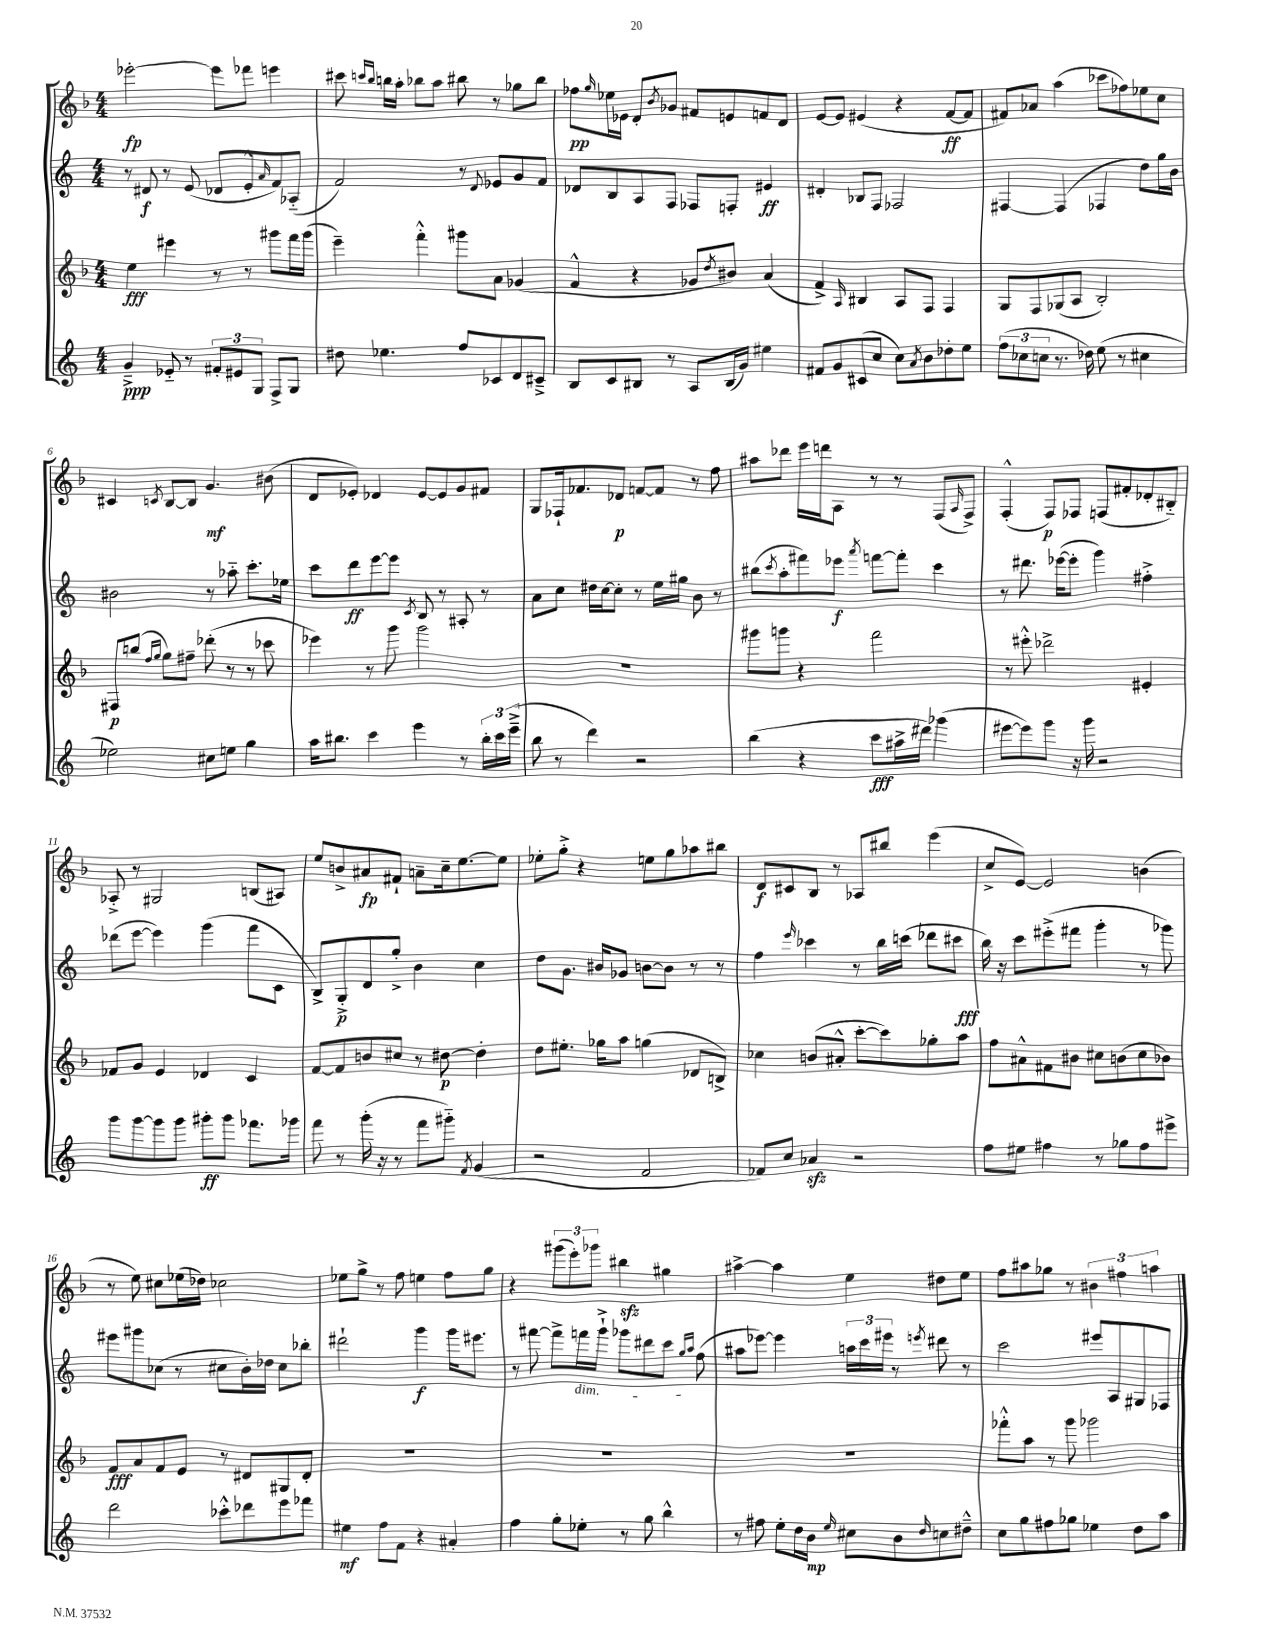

**kern	**dynam	**kern	**dynam	**kern	**dynam	**kern	**dynam
*part4	*part4	*part3	*part3	*part2	*part2	*part1	*part1
*staff4	*staff4	*staff3	*staff3	*staff2	*staff2	*staff1	*staff1
*clefG2	*	*clefG2	*	*clefG2	*	*clefG2	*
*k[]	*	*k[b-]	*	*k[]	*	*k[b-]	*
*M4/4	*	*M4/4	*	*M4/4	*	*M4/4	*
=1	=1	=1	=1	=1	=1	=1	=1
4g~^/	ppp	4ee\	fff	8r	.	[2eee-X'\	fp
.	.	.	.	8d#X/	f	.	.
8e-X/	.	4eee#X\	.	8r	.	.	.
8r	.	.	.	(8e/	.	.	.
12f#X'/L	.	8r	.	8d-X/L	.	8eee-\L]	.
12e#X/	.	.	.	.	.	.	.
.	.	8r	.	8e'^^/	.	8fff-X\J	.
12G/J	.	.	.	.	.	.	.
.	.	.	.	16qqa/	.	.	.
8F^/L	.	8ggg#X\L	.	8f/)	.	4eeen\	.
8G/J	.	16fff\L	.	(8A-X/J	.	.	.
.	.	(16ggg#\JJ	.	.	.	.	.
=2	=2	=2	=2	=2	=2	=2	=2
8dd#X\	.	4eee~\)	.	2f/)	.	8ccc#X\	.
.	.	.	.	.	.	16qqcccn/LL	.
.	.	.	.	.	.	16qqbb-/JJ	.
4.ee-X\	.	.	.	.	.	16bbn\LL	.
.	.	.	.	.	.	16aa'\JJ	.
.	.	4fff'^^\	.	.	.	8bb-X\L	.
.	.	.	.	.	.	8aa\J	.
8ff/L	.	8ggg#X\L	.	8r	.	8bb#X\	.
.	.	.	.	8qqd/	.	.	.
8c-X/	.	8a\J	.	8e-X/L	.	8r	.
8d/	.	(4g-X/	.	8g/	.	8gg-X\L	.
8c#X~^/J	.	.	.	8f/J	.	8bb#\J	.
=3	=3	=3	=3	=3	=3	=3	=3
8B/L	.	4f^^/	.	8d-X/L	.	8ff-X\L	pp
.	.	.	.	.	.	16qqgg/	.
8c/	.	.	.	8B/	.	16ee-X\L	.
.	.	.	.	.	.	16e-X\JJ	.
8B#X/J	.	4r	.	8A/	.	8d'/L	.
.	.	.	.	.	.	8qb-/	.
8r	.	.	.	8F/J	.	8g-X/J	.
8A/L	.	8g-X/L	.	8F-X/L	.	8f#X/L	.
.	.	8qdd/	.	.	.	.	.
(16B#/L	.	8b#X/J)	.	8Fn'/J	.	8en/	.
16g/JJ)	.	.	.	.	.	.	.
4ee#X\	.	(4a/	.	4e#X/	ff	8fn/	.
.	.	.	.	.	.	8d/J	.
=4	=4	=4	=4	=4	=4	=4	=4
8f#X/L	.	4f^/)	.	4d#X'/	.	[8e/L	.
8g/	.	.	.	.	.	8e/J]	.
.	.	16qqA/	.	.	.	.	.
(8c#X/	.	4B#X/	.	8B-X/L	.	(4e#X/	.
8cc/J	.	.	.	8F/J	.	.	.
8cc\L)	.	8A/L	.	2F-X/	.	4r	.
8qa/	.	.	.	.	.	.	.
8b\	.	8F/J	.	.	.	.	.
8dd-X'\	.	4F/	.	.	.	[8f/L	ff
8ee\J	.	.	.	.	.	8f/J]	.
=5	=5	=5	=5	=5	=5	=5	=5
(12ff\L	.	8G/L	.	[4F#X/	.	8f#X/L)	.
12cc-X\	.	.	.	.	.	.	.
.	.	8F/	.	.	.	8a-X/J	.
12ccn\J	.	.	.	.	.	.	.
8.r	.	(8G-X/	.	(4F#/]	.	(4aa\	.
.	.	8A/J	.	.	.	.	.
16dd-X\)	.	.	.	.	.	.	.
(8ee\	.	2B-'/)	.	4F-X/	.	8ccc-X\L	.
8r	.	.	.	.	.	8ff-X\)	.
4cc#X\	.	.	.	8dd\L)	.	8ee-X\	.
.	.	.	.	16gg\L	.	8cc\J	.
.	.	.	.	16b\JJ	.	.	.
!!LO:LB:g=z
=6	=6	=6	=6	=6	=6	=6	=6
2ee-X\)	.	8F#X/L	p	2b#X\	.	4c#X/	.
.	.	(8bbn/J	.	.	.	.	.
.	.	16qqff/LL	.	.	.	.	.
.	.	16qqgg/JJ	.	.	.	8qcn/	.
.	.	8gg\L)	.	.	.	[8B-/L	.
.	.	8ff#X~\J	.	.	.	8B-/J]	.
8cc#X\L	.	(8ddd-X'\	.	8r	.	4.g/	mf
8een\J	.	8r	.	8aa-X\	.	.	.
4gg\	.	8r	.	8.ccc'\L	.	.	.
.	.	8ccc-X\	.	.	.	(8b#X\	.
.	.	.	.	16ee-X\Jk	.	.	.
=7	=7	=7	=7	=7	=7	=7	=7
16aa\KL	.	4eee-X\)	.	8ccc\L	.	8d/L	.
8.bb#X\J	.	.	.	.	.	.	.
.	.	.	.	8ddd\	ff	8e-X'/J)	.
4ccc\	.	8r	.	[8eee\	.	4d-X/	.
.	.	8ggg\	.	8eee\J]	.	.	.
.	.	.	.	8qc/	.	.	.
4eee\	.	2ggg\	.	8B/	.	[8e-/L	.
.	.	.	.	8r	.	8e-/]	.
8r	.	.	.	8A#X'/	.	8g/	.
24bb#'\LL	.	.	.	8r	.	8f#X/J	.
24ccc\	.	.	.	.	.	.	.
(24eee~^\JJ	.	.	.	.	.	.	.
=8	=8	=8	=8	=8	=8	=8	=8
8bb\	.	1r	.	8a\L	.	8G/L	.
8r	.	.	.	8cc\J	.	16F-X`/k	.
.	.	.	.	.	.	8.f-X/	.
4ddd\)	.	.	.	16dd#X\LL	.	.	.
.	.	.	.	[16cc\J	.	.	.
.	.	.	.	8cc'\J]	.	8d-X/J	p
2r	.	.	.	8r	.	[8fn/L	.
.	.	.	.	16ee\LL	.	8f/J]	.
.	.	.	.	16gg#X\JJ	.	.	.
.	.	.	.	8b\	.	8r	.
.	.	.	.	8r	.	8ff\	.
=9	=9	=9	=9	=9	=9	=9	=9
(4bb\	.	8ggg#X\L	.	(8bb#X\L	.	8aa#X\L	.
.	.	.	.	8qccc/	.	.	.
.	.	8gggn\J	.	8aa'\	.	8ddd-X\J	.
4r	.	4r	.	8fff#X\)	.	16eee\LL	.
.	.	.	.	.	.	16dddn\J	.
.	.	.	.	8eee-X\J	f	8A\J	.
.	.	.	.	8qaaa/	.	.	.
8ccc\L	fff	2fff\	.	[8fffn\L	.	8r	.
16aa#X^\L	.	.	.	8fff'\J]	.	8r	.
16ddd#X\JJ)	.	.	.	.	.	.	.
(4ggg-X\	.	.	.	4ccc\	.	(8F/L	.
.	.	.	.	.	.	16qqA/	.
.	.	.	.	.	.	8F^/J)	.
=10	=10	=10	=10	=10	=10	=10	=10
[8eee#X\L	.	8r	.	8r	.	(4F'^^/	.
8eee#\])	.	8eee#X'^^\	.	8.ddd#X\	.	.	.
8ggg\J	.	2ddd-X^\	.	.	.	8F/L)	p
.	.	.	.	([16eee-X\KL	.	.	.
16r	.	.	.	8eee-'\J]	.	8F-X/J	.
16ggg\	.	.	.	.	.	.	.
2r	.	.	.	4ggg\)	.	(8Fn/L	.
.	.	.	.	.	.	8f#X'/	.
.	.	4e#X'/	.	4ff#X'^\	.	8d-X'/	.
.	.	.	.	.	.	8B#X/J)	.
!!LO:LB:g=z
=11	=11	=11	=11	=11	=11	=11	=11
8ggg\L	.	8f-X/L	.	(8ddd-X\L	.	8A-X'^/	.
[8ggg\	.	8g/J	.	[8eee\J	.	8r	.
8ggg\]	.	4e/	.	4eee\])	.	2G#X/	.
8ggg\J	.	.	.	.	.	.	.
8ggg#X'\L	ff	4d-X/	.	(4ggg\	.	.	.
8ggg#\J	.	.	.	.	.	.	.
8.fff-X\L	.	4c/	.	8fff\L	.	(8Bn/L	.
.	.	.	.	8c\J	.	8A#X/J)	.
16ggg-X\Jk	.	.	.	.	.	.	.
=12	=12	=12	=12	=12	=12	=12	=12
8fff\	.	[8f/L	.	8B^/L)	.	8ee/L	.
8r	.	8f/]	.	8G'^/	p	8bn^/	.
(16ggg'\	.	8bn/	.	8d/	.	8a#X/	fp
16r	.	.	.	.	.	.	.
8r	.	8cc#X/J	.	8gg'^/J	.	8f#X`/J	.
8fff\L	.	8r	.	4b\	.	8an~\L	.
8ggg#X\J)	.	[8dd#X\	p	.	.	16cc~\k	.
.	.	.	.	.	.	[8.ee\	.
8qf/	.	.	.	.	.	.	.
(4g/	.	4dd#'\]	.	4cc\	.	.	.
.	.	.	.	.	.	8ee\J]	.
=13	=13	=13	=13	=13	=13	=13	=13
2r	.	8dd\L	.	8dd\L	.	8ee-X'\L	.
.	.	8.ee#X'\J	.	8.g\J	.	8gg'^\J	.
.	.	.	.	.	.	4r	.
.	.	16gg-X\KL	.	16b#X/KL	.	.	.
.	.	8aa\J	.	8g-X/J	.	.	.
2f/	.	(4ggn\	.	[8bn\L	.	8een\L	.
.	.	.	.	8b\J]	.	8gg\	.
.	.	8d-X/L	.	8r	.	8aa-X\	.
.	.	8Bn^/J)	.	8r	.	8bb#X\J	.
=14	=14	=14	=14	=14	=14	=14	=14
8f-X/L)	.	4cc-X\	.	4ff\	.	8d/L	f
8cc/J	.	.	.	.	.	8c#X/	.
.	.	.	.	16qqeee/	.	.	.
4a-Xzz/	.	(8bn/L	.	4ccc-X\	.	8B-/J	.
.	.	8a#X'^^/J	.	.	.	8r	.
2r	.	[8ccc'\L	.	8r	.	8A-X/L	.
.	.	8ccc\])	.	16bb\LL	.	8bb#X/J	.
.	.	.	.	(16cccn\JJ	.	.	.
.	.	8gg-X'\	.	8ddd-X\L	.	(4eee\	.
.	.	8aa\J	.	8ccc#X\J	fff	.	.
=15	=15	=15	=15	=15	=15	=15	=15
8ff\L	.	8ff\L	.	16bb\)	.	8cc^/L	.
.	.	.	.	16r	.	.	.
8ee#X\J	.	8a#X^^\	.	8ccc\L	.	[8e/J)	.
4ff#X\	.	8f#X\	.	(8eee#X'^\	.	2e/]	.
.	.	8b#X\J	.	8fff#X\J	.	.	.
8r	.	8cc#X\L	.	4ggg'\	.	.	.
8gg-X\L	.	(8bn\	.	.	.	.	.
8ff#\	.	8cc#\	.	8r	.	(4bn\	.
8eee#X^\J	.	8b-X\J)	.	8ggg-X\)	.	.	.
!!LO:LB:g=z
=16	=16	=16	=16	=16	=16	=16	=16
2ddd\	.	8f/L	fff	8eee#X\L	.	8r	.
.	.	8a/	.	8ggg#X\	.	8ee\)	.
.	.	8f/	.	(8cc-X\J	.	8cc#X\L	.
.	.	8e/J	.	8r	.	(16ee-X\L	.
.	.	.	.	.	.	16dd-X\JJ)	.
8ccc-X'^^\L	.	8r	.	8cc#X\L	.	2cc-X\	.
8ddd-X\	.	8d#X/L	.	16b'\L)	.	.	.
.	.	.	.	16dd-X\JJ	.	.	.
8eee\	.	8G#X/	.	8cc#\L	.	.	.
8fff-X\J	.	8d#'/J	.	8bb-X'\J	.	.	.
=17	=17	=17	=17	=17	=17	=17	=17
4ee#X\	mf	1r	.	2ddd#X`\	.	8ee-X\L	.
.	.	.	.	.	.	8gg^\J	.
8ff\L	.	.	.	.	.	8r	.
8f\J	.	.	.	.	.	8ff\	.
4r	.	.	.	4ggg\	f	4een\	.
4a#X'/	.	.	.	16ggg\KL	.	8ff\L	.
.	.	.	.	8.eee#X\J	.	.	.
.	.	.	.	.	.	8gg\J	.
=18	=18	=18	=18	=18	=18	=18	=18
4ff\	.	1r	.	8r	.	4r	.
.	.	.	.	[8fff#X\	.	.	.
8gg'\L	.	.	.	8fff#^\L]	.	(12ggg#X\L	.
.	.	.	.	.	.	12eee'\)	.
!	!	!	!	!LO:TX:b:i:t=dim.	!	!	!
8ee-X'\J	.	.	.	16fffn\L	.	.	.
.	.	.	.	.	.	12ggg-X\J	.
.	.	.	.	16ggg`^\JJ	.	.	.
8r	.	.	.	8ggg-X\L	.	4bb#Xzz\	.
8gg\	.	.	.	8ddd#X\	.	.	.
4bb^^\	.	.	.	8ccc\J	.	4gg#X\	.
.	.	.	.	16qqgg/LL	.	.	.
.	.	.	.	16qqaa/JJ	.	.	.
.	.	.	.	(8ff\	.	.	.
=19	=19	=19	=19	=19	=19	=19	=19
8r	.	1r	.	8aa#X\L	.	[4aa#X^\	.
8ff#X\	.	.	.	[8eee-X\J)	.	.	.
8ee'\L	.	.	.	4eee-\]	.	4aa#\]	.
16dd\L	.	.	.	.	.	.	.
16b\JJ	mp	.	.	.	.	.	.
16qqee/	.	.	.	.	.	.	.
8cc#X\L	.	.	.	24aan\LL	.	4ee\	.
.	.	.	.	24ccc\	.	.	.
.	.	.	.	24eee#X\JJ	.	.	.
8b\	.	.	.	8r	.	.	.
16qqdd/	.	.	.	8qeeen/	.	.	.
8ccn\	.	.	.	8ddd#X\	.	8dd#X\L	.
8dd#X~^^\J	.	.	.	8r	.	8ee\J	.
=20	=20	=20	=20	=20	=20	=20	=20
8cc\L	.	8fff-X'^^\L	.	2ccc\	.	8ff\L	.
8gg\	.	8aa\J	.	.	.	8aa#X\	.
8ff#X\	.	8r	.	.	.	8gg-X\J	.
8gg-X\J	.	8ggg\	.	.	.	8r	.
4ee-X\	.	2ggg-X\	.	8eee#X/L	.	6b#X\	.
.	.	.	.	8A/	.	.	.
.	.	.	.	.	.	6ff#X\	.
8dd\L	.	.	.	8G#X/	.	.	.
.	.	.	.	.	.	6aan\	.
8aa\J	.	.	.	8F-X/J	.	.	.
==	==	==	==	==	==	==	==
*-	*-	*-	*-	*-	*-	*-	*-
